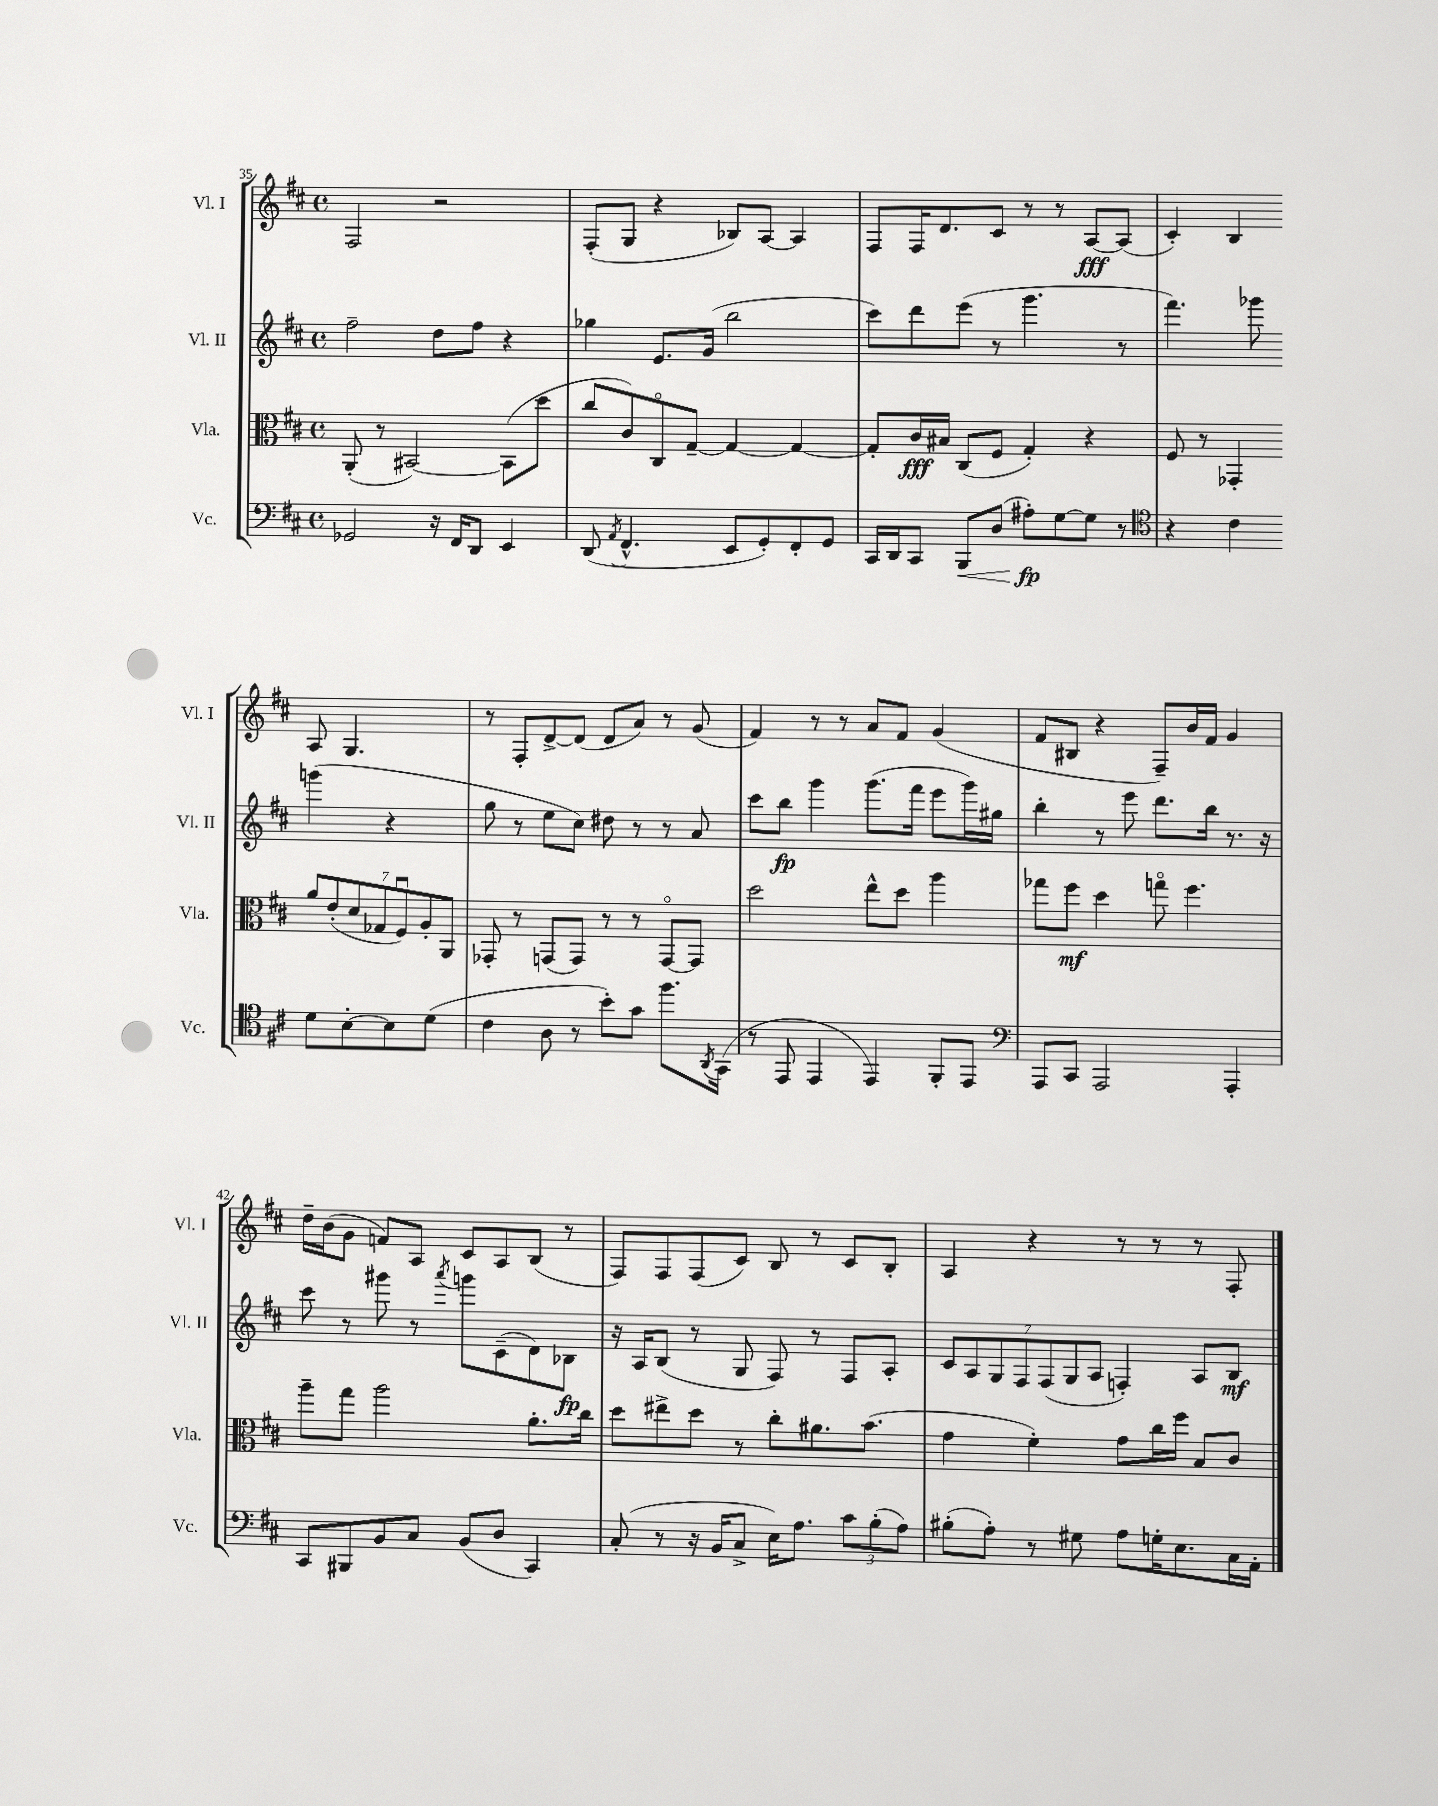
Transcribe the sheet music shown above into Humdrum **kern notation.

**kern	**dynam	**kern	**dynam	**kern	**dynam	**kern	**dynam
*part4	*part4	*part3	*part3	*part2	*part2	*part1	*part1
*staff4	*staff4	*staff3	*staff3	*staff2	*staff2	*staff1	*staff1
*I"Vc.	*	*I"Vla.	*	*I"Vl. II	*	*I"Vl. I	*
*I'Vc.	*	*I'Vla.	*	*I'Vl. II	*	*I'Vl. I	*
*clefF4	*	*clefC3	*	*clefG2	*	*clefG2	*
*k[f#c#]	*	*k[f#c#]	*	*k[f#c#]	*	*k[f#c#]	*
*M4/4	*	*M4/4	*	*M4/4	*	*M4/4	*
*met(c)	*	*met(c)	*	*met(c)	*	*met(c)	*
=35	=35	=35	=35	=35	=35	=35	=35
2GG-X/	.	(8AA'/	.	2ff#~\	.	2F#/	.
.	.	8r	.	.	.	.	.
.	.	[2BB#X/)	.	.	.	.	.
16r	.	.	.	8dd\L	.	2r	.
16FF#/KL	.	.	.	.	.	.	.
8DD/J	.	.	.	8ff#\J	.	.	.
4EE/	.	(8BB#\L]	.	4r	.	.	.
.	.	8dd\J	.	.	.	.	.
=36	=36	=36	=36	=36	=36	=36	=36
(8DD/	.	8cc#/L	.	4gg-X\	.	(8F#'/L	.
8qAA/	.	.	.	.	.	.	.
4.FF#^^/	.	8c#/)	.	.	.	8G/J	.
.	.	8C#/	.	8.e/L	.	4r	.
.	.	[8G~/J	.	.	.	.	.
.	.	.	.	(16g/Jk	.	.	.
8EE/L	.	4G/_	.	2bb\	.	8B-X/L)	.
8GG'/)	.	.	.	.	.	[8A/J	.
8FF#'/	.	4G/_	.	.	.	4A/]	.
8GG/J	.	.	.	.	.	.	.
=37	=37	=37	=37	=37	=37	=37	=37
16CC#/LL	.	8G'/L]	.	8ccc#\L)	.	8F#/L	.
16DD/J	.	.	.	.	.	.	.
8CC#/J	.	16c#/L	fff	8ddd\	.	16F#/K	.
.	.	16B#X/JJ	.	.	.	8.d/	.
!	!LO:HP:b	!	!	!	!	!	!
8BBB/L	<	(8C#/L	.	(8eee\J	.	.	.
(8D/J	.	8F#/J	.	8r	.	8c#/J	.
8A#X'\L)	fp	4G'/)	.	4.ggg\	.	8r	.
[8G\	[	.	.	.	.	8r	.
8G\J]	.	4r	.	.	.	[8A/L	fff
8r	.	.	.	8r	.	(8A/J]	.
=38	=38	=38	=38	=38	=38	=38	=38
*clefC4	*	*	*	*	*	*	*
4r	.	8F#/	.	4.fff#\)	.	4c#'/)	.
.	.	8r	.	.	.	.	.
4c#\	.	4GG-X'/	.	.	.	4B/	.
.	.	.	.	8ggg-X\	.	.	.
8d\L	.	14a/L	.	(4gggn\	.	8A/	.
.	.	(14e'/	.	.	.	.	.
[8B'\	.	.	.	.	.	4.G/	.
.	.	14d/	.	.	.	.	.
.	.	14G-X/	.	.	.	.	.
8B\]	.	.	.	4r	.	.	.
.	.	14F#u/)	.	.	.	.	.
.	.	14A'/	.	.	.	.	.
(8d\J	.	.	.	.	.	.	.
.	.	14AA/J	.	.	.	.	.
!!LO:LB:g=z
=39	=39	=39	=39	=39	=39	=39	=39
4c#\	.	8GG-X'/	.	8gg\	.	8r	.
.	.	8r	.	8r	.	8F#'/L	.
8A\	.	(8GGn/L	.	8ee\L	.	[8d^/	.
8r	.	8GG/J)	.	8cc#\J)	.	(8d/J]	.
8b'\L)	.	8r	.	8dd#X\	.	8d/L	.
8g\J	.	8r	.	8r	.	8a/J)	.
8.ff#\L	.	[8GG/L	.	8r	.	8r	.
.	.	8GG/J]	.	8a/	.	(8g/	.
8qAA/	.	.	.	.	.	.	.
(16GG\Jk	.	.	.	.	.	.	.
=40	=40	=40	=40	=40	=40	=40	=40
8r	.	2dd\	.	8ccc#\L	.	4f#/)	.
8EE/	.	.	.	8bb\J	fp	.	.
4EE/	.	.	.	4ggg\	.	8r	.
.	.	.	.	.	.	8r	.
4EE/)	.	8ee^^\L	.	(8.ggg\L	.	8a/L	.
.	.	8dd\J	.	.	.	8f#/J	.
.	.	.	.	16fff#\Jk	.	.	.
8FF#'/L	.	4aa\	.	8eee\L	.	(4g/	.
8EE/J	.	.	.	16ggg\L)	.	.	.
.	.	.	.	16gg#X\JJ	.	.	.
=41	=41	=41	=41	=41	=41	=41	=41
*clefF4	*	*	*	*	*	*	*
8AAA/L	.	8gg-X\L	.	4bb'\	.	8f#/L	.
8CC#/J	.	8ff#\J	mf	.	.	8B#X/J	.
2AAA/	.	4dd\	.	8r	.	4r	.
.	.	.	.	8eee\	.	.	.
.	.	8ggn\	.	8.ddd\L	.	8F#~/L)	.
.	.	4.ff#\	.	.	.	16b/L	.
.	.	.	.	16bb\Jk	.	16f#/JJ	.
4AAA'/	.	.	.	8.r	.	4g/	.
.	.	.	.	16r	.	.	.
!!LO:LB:g=z
=42	=42	=42	=42	=42	=42	=42	=42
8CC#/L	.	8aa~\L	.	8ccc#\	.	16dd~\LL	.
.	.	.	.	.	.	(16b\J	.
8BBB#X/	.	8gg\J	.	8r	.	8g\J	.
8BB/	.	2aa\	.	8ggg#X\	.	8fn/L)	.
8C#/J	.	.	.	8r	.	8A/J	.
.	.	.	.	8qaaa/	.	.	.
(8BB/L	.	.	.	8gggn\L	.	8c#/L	.
8D/J	.	.	.	(8c#~\	.	8A/	.
4CC#/)	.	8.a'\L	.	8d\)	.	(8B/J	.
.	.	.	.	8B-X\J	fp	8r	.
.	.	16cc#\Jk	.	.	.	.	.
=43	=43	=43	=43	=43	=43	=43	=43
(8C#'/	.	8dd\L	.	16r	.	8F#/L)	.
.	.	.	.	16A/KL	.	.	.
8r	.	8ee#X^\	.	(8B/J	.	8F#/	.
16r	.	8dd\J	.	8r	.	(8F#/	.
16BB/KL	.	.	.	.	.	.	.
8C#^/J	.	8r	.	8G/	.	8c#/J)	.
16E\KL)	.	8cc#'\L	.	8F#/)	.	8B/	.
8.A\J	.	.	.	.	.	.	.
.	.	8.a#X\	.	8r	.	8r	.
12c#\L	.	.	.	8F#/L	.	8c#/L	.
.	.	(8.b\J	.	.	.	.	.
(12B'\	.	.	.	.	.	.	.
.	.	.	.	8A'/J	.	8B'/J	.
12A\J)	.	.	.	.	.	.	.
=44	=44	=44	=44	=44	=44	=44	=44
(8B#X'\L	.	4g\	.	14c#/L	.	4A/	.
.	.	.	.	14A/	.	.	.
8A'\J)	.	.	.	.	.	.	.
.	.	.	.	14G/	.	.	.
.	.	.	.	14F#/	.	.	.
8r	.	4f#'\)	.	.	.	4r	.
.	.	.	.	(14F#/	.	.	.
.	.	.	.	14G/	.	.	.
8G#X\	.	.	.	.	.	.	.
.	.	.	.	14A/J	.	.	.
8A\L	.	8g\L	.	4Fn'/)	.	8r	.
16Gn'\K	.	16cc#\L	.	.	.	8r	.
8.E\	.	16ff#\JJ	.	.	.	.	.
.	.	8B/L	.	8A/L	.	8r	.
16C#\L	.	8c#/J	.	8B/J	mf	8F#'/	.
16AA'\JJ	.	.	.	.	.	.	.
==	==	==	==	==	==	==	==
*-	*-	*-	*-	*-	*-	*-	*-
